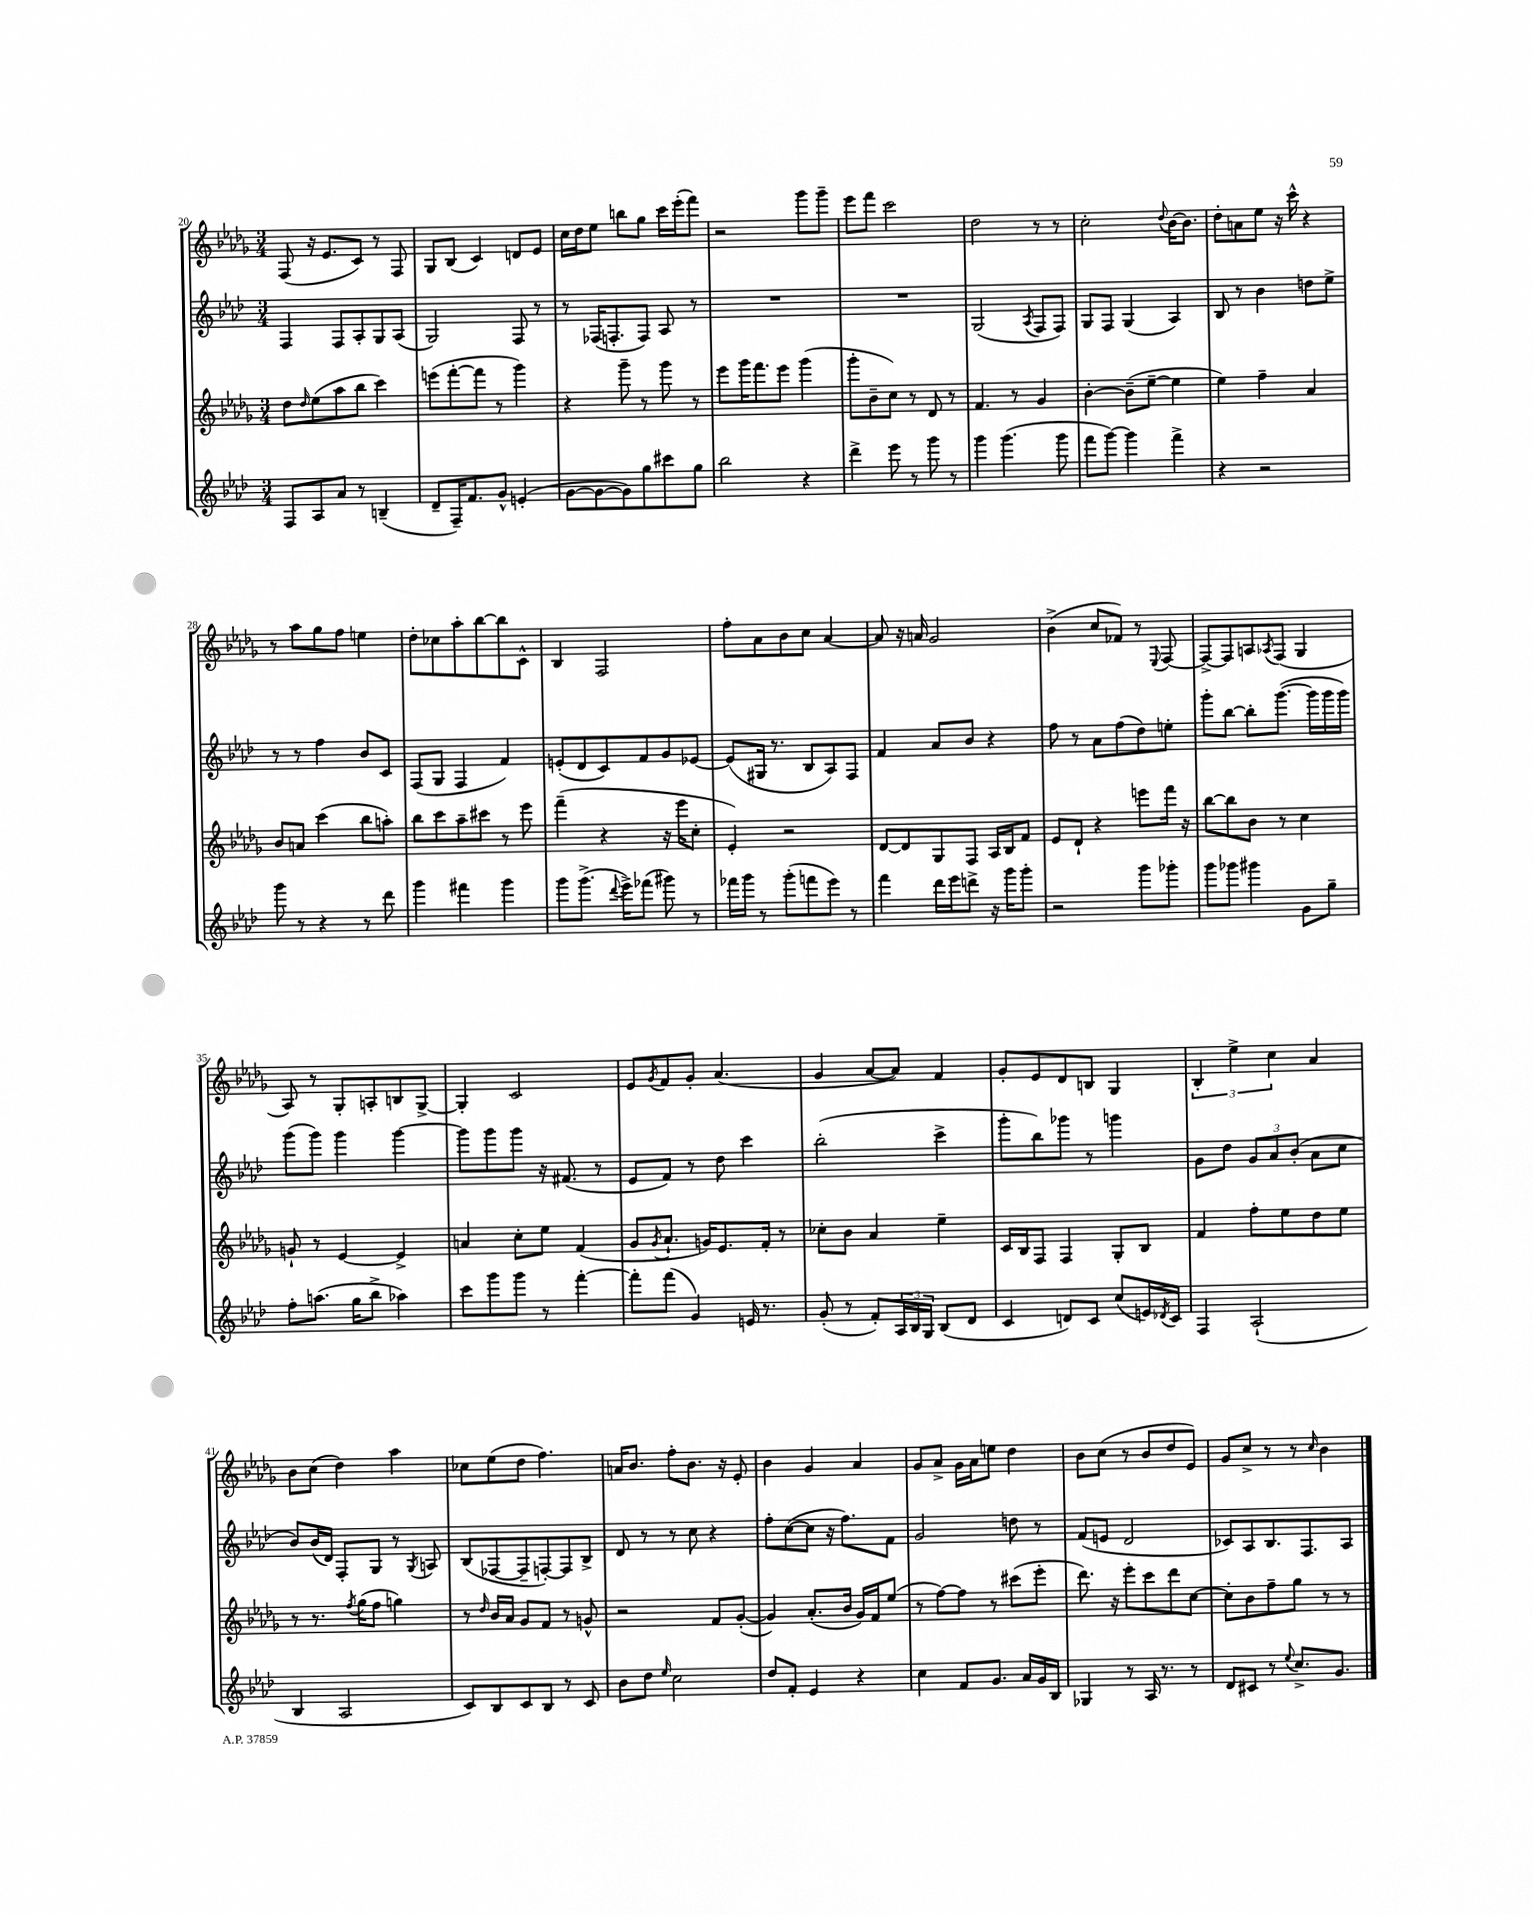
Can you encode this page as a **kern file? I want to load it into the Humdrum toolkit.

**kern	**kern	**kern	**kern
*staff4	*staff3	*staff2	*staff1
*clefG2	*clefG2	*clefG2	*clefG2
*k[b-e-a-d-]	*k[b-e-a-d-g-]	*k[b-e-a-d-]	*k[b-e-a-d-g-]
*M3/4	*M3/4	*M3/4	*M3/4
8F	8dd-	4F	(8F
.	16qqdd-	.	.
8A-	(8ee-	.	16r
.	.	.	8.e-
8a-	8aa-	8F	.
8r	8bb-	8A-'	8c)
(4B~	4ccc)	8G	8r
.	.	(8A-	8F
=	=	=	=
8d-~	(8eee	2G)	8G-
16F~)	[8fff'	.	(8B-
8.f	.	.	.
.	8fff]	.	4c)
8g^^	8r	.	.
(4e'	4ggg-)	8F	8d
.	.	8r	8e-
=	=	=	=
[8g	4r	8r	16cc
.	.	.	16dd-
8g_	.	(16F-	8ee-
.	.	8.F'	.
8g])	8ggg-~	.	8bb
8gg	8r	8F)	8gg-
8ccc#	8ggg-	8A-	16ccc
.	.	.	(16eee-'
8gg	8r	8r	8fff)
=	=	=	=
2bb-	8eee-	2.r	2r
.	16ggg-	.	.
.	8.fff	.	.
.	8eee-	.	.
4r	(4ggg-	.	8ggg-
.	.	.	8ggg-~
=	=	=	=
4ddd-^	8ggg-'	2.r	8eee-
.	8b-~	.	8fff
8eee-	8cc)	.	2ccc
8r	8r	.	.
8ggg	8d-	.	.
8r	8r	.	.
=	=	=	=
4ggg	4.f	(2G	2dd-
(4.ggg	.	.	.
.	8r	.	.
.	.	8qA-	.
.	4g-	8F	8r
8ggg	.	8F)	8r
=	=	=	=
8fff	[4b-'	8G	2cc'
[8ggg)	.	8F	.
4ggg]	(8b-~]	(4G	.
.	[8ee-~	.	.
.	.	.	8qqdd-
4fff^	4ee-]	4A-)	[16b-
.	.	.	8.b-]
=	=	=	=
4r	4ee-)	8B-	8dd-'
.	.	8r	8a
2r	4ff~	4b-	8ee-
.	.	.	16r
.	.	.	16ccc^^
.	4a-	8dd	4r
.	.	8ee-^	.
=	=	=	=
8ggg	8b-	8r	8r
8r	8a	8r	8aa-
4r	(4ccc	4ff	8gg-
.	.	.	8ff
8r	8bb-	8b-	4ee
8ddd-	8aa')	8c	.
=	=	=	=
4ggg	8bb-	(8F	8dd-'
.	8ccc	8G	8cc-
4fff#	8aa-~	4F	8aa-'
.	8ccc#	.	[8bb-
4ggg	8r	4f)	8bb-]
.	8eee-	.	8c^^
=	=	=	=
8ggg	(4fff~	(8e'	4B-
(8.ggg^	.	8d-	.
.	4r	8c)	2F
8qqddd-	.	.	.
16eee-^)	.	.	.
(8fff-	.	8f	.
8ggg#)	16r	8g	.
.	16eee-	.	.
8r	8cc'	[8e-	.
=	=	=	=
16fff-	4e-')	(8e-]	8ff'
16ggg	.	.	.
8r	.	16G#	8a-
.	.	8.r	.
(8ggg'	2r	.	8b-
8fff	.	8B-	8cc
8eee-)	.	8A-)	[4a-
8r	.	8F	.
=	=	=	=
4fff	[8d-	4f	8a-]
.	8d-]	.	16r
.	.	.	16a
16ddd-	8G-	8a-	2g-
16eee-	.	.	.
8ddd^	8F	8b-	.
16r	16A-	4r	.
16ggg	16B-	.	.
8ggg'	8f	.	.
=	=	=	=
2r	8e-	8ff	(4b-^
.	8d-`	8r	.
.	4r	8a-	8cc
.	.	(8ff	8f-)
8ggg	8eee	8dd-)	8r
.	.	.	8qqE-
8ggg-'	16fff	8ee'	[8F
.	16r	.	.
=	=	=	=
8ggg	[8bb-	8ggg'	8F^_
8ggg-	8bb-]	[8bb-	8F]
4ggg#	8b-	8bb-']	8A
.	.	.	8qA-
.	8r	([8.ggg	(8F
8g	4cc	.	4G-
.	.	16ggg]	.
8gg~	.	16ggg	.
.	.	16ggg)	.
=	=	=	=
8ff'	8g`	(8ggg	8A-)
(8.aa	8r	8ggg)	8r
.	[4e-	4ggg	8G-'
16gg	.	.	.
8bb-^	.	.	8A'
4aa-)	4e-^]	[4ggg	8B
.	.	.	[8G-^
=	=	=	=
8ccc	4a	8ggg]	4G-']
8ggg	.	8ggg	.
8ggg	8cc'	8ggg	2c
8r	8ee-	16r	.
.	.	(8.f#	.
[4fff'	(4f	.	.
.	.	8r	.
=	=	=	=
8fff']	8g-	8e-	8e-
.	8qg-	.	8qg-
(8fff	8.a-`	8f)	8f
4g)	.	8r	8g-'
.	16g)	.	.
.	8.e-	8dd-	(4.a-
16e	.	4ccc	.
8.r	16f'	.	.
.	8r	.	.
=	=	=	=
(8g'	8cc-'	(2bb-'	4g-
8r	8b-	.	.
8f')	4a-	.	[8a-
24A-	.	.	8a-])
24B-	.	.	.
24G	.	.	.
(8B-	4ee-~	4ccc^	4f
8d-	.	.	.
=	=	=	=
4c	16c	8ggg'	8g-'
.	16B-	.	.
.	8F	8bb-)	8e-
8d)	4F	8ggg-	8d-
8c	.	8r	8B
(8cc	8G-'	4ggg	4G-
16e)	8B-	.	.
8qd-	.	.	.
16c	.	.	.
=	=	=	=
4F	4f	8g	6B-'
.	.	8dd-	.
.	.	.	6ee-^
(2A-`	8ff'	12g	.
.	.	12a-	6cc
.	8ee-	.	.
.	.	(12b-'	.
.	8dd-	8a-	4a-
.	8ee-	8cc	.
=	=	=	=
4B-	8r	8b-)	8b-
.	8.r	(16b-	(8cc
.	.	16d-)	.
2A-	.	8F'	4dd-)
.	8qff	.	.
.	(16gg-	.	.
.	8ff	8G	.
.	4gg)	8r	4aa-
.	.	8qG	.
.	.	8A	.
=	=	=	=
8c)	8r	(8B-	8cc-
.	16qqdd-	.	.
8B-	16b-	[8F-	(8ee-
.	16a-	.	.
8c	8g-	8F-~]	8dd-
8B-	8f	[8F')	4.ff)
8r	8r	8F]	.
8c	8g^^	8B-^	.
=	=	=	=
8b-	2r	8d-	16a
.	.	.	8.b-
8dd-	.	8r	.
16qqee-	.	.	.
2cc	.	8r	8ff'
.	.	8cc	8.b-
.	8f	4r	.
.	.	.	16r
.	([8g-'	.	8e-'
=	=	=	=
8dd-	4g-])	8ff'	4b-
8f'	.	([8cc	.
4e-	(8.a-'	8cc]	4g-
.	.	16r	.
.	16b-	8.ff)	.
4r	16g-)	.	4a-
.	16f	.	.
.	(8ee-	8f	.
=	=	=	=
4cc	8r	2g	8g-
.	[8ff)	.	8a-^
8f	8ff]	.	16g-
.	.	.	16a-
8.g	8r	.	8ee
.	(8ccc#	8dd	4dd-
16a-	.	.	.
16g	8eee-'	8r	.
16B-	.	.	.
=	=	=	=
4G-	8.ddd-)	(8f	8b-
.	.	8e	(8cc
.	16r	.	.
8r	8eee-'	2d-	8r
16A-	8ccc	.	8b-
8.r	.	.	.
.	8ddd-	.	8dd-
8r	[8cc	.	8e-)
=	=	=	=
8d-	8cc']	8c-)	8g-
8c#	8b-	8A-	8cc^
8r	8ff~	8.B-	8r
8qqee-	.	.	.
8.cc^	8gg-	.	8r
.	.	8.F	.
.	.	.	16qqcc
.	8r	.	4b-
8.g	.	.	.
.	8r	8A-	.
==	==	==	==
*-	*-	*-	*-
